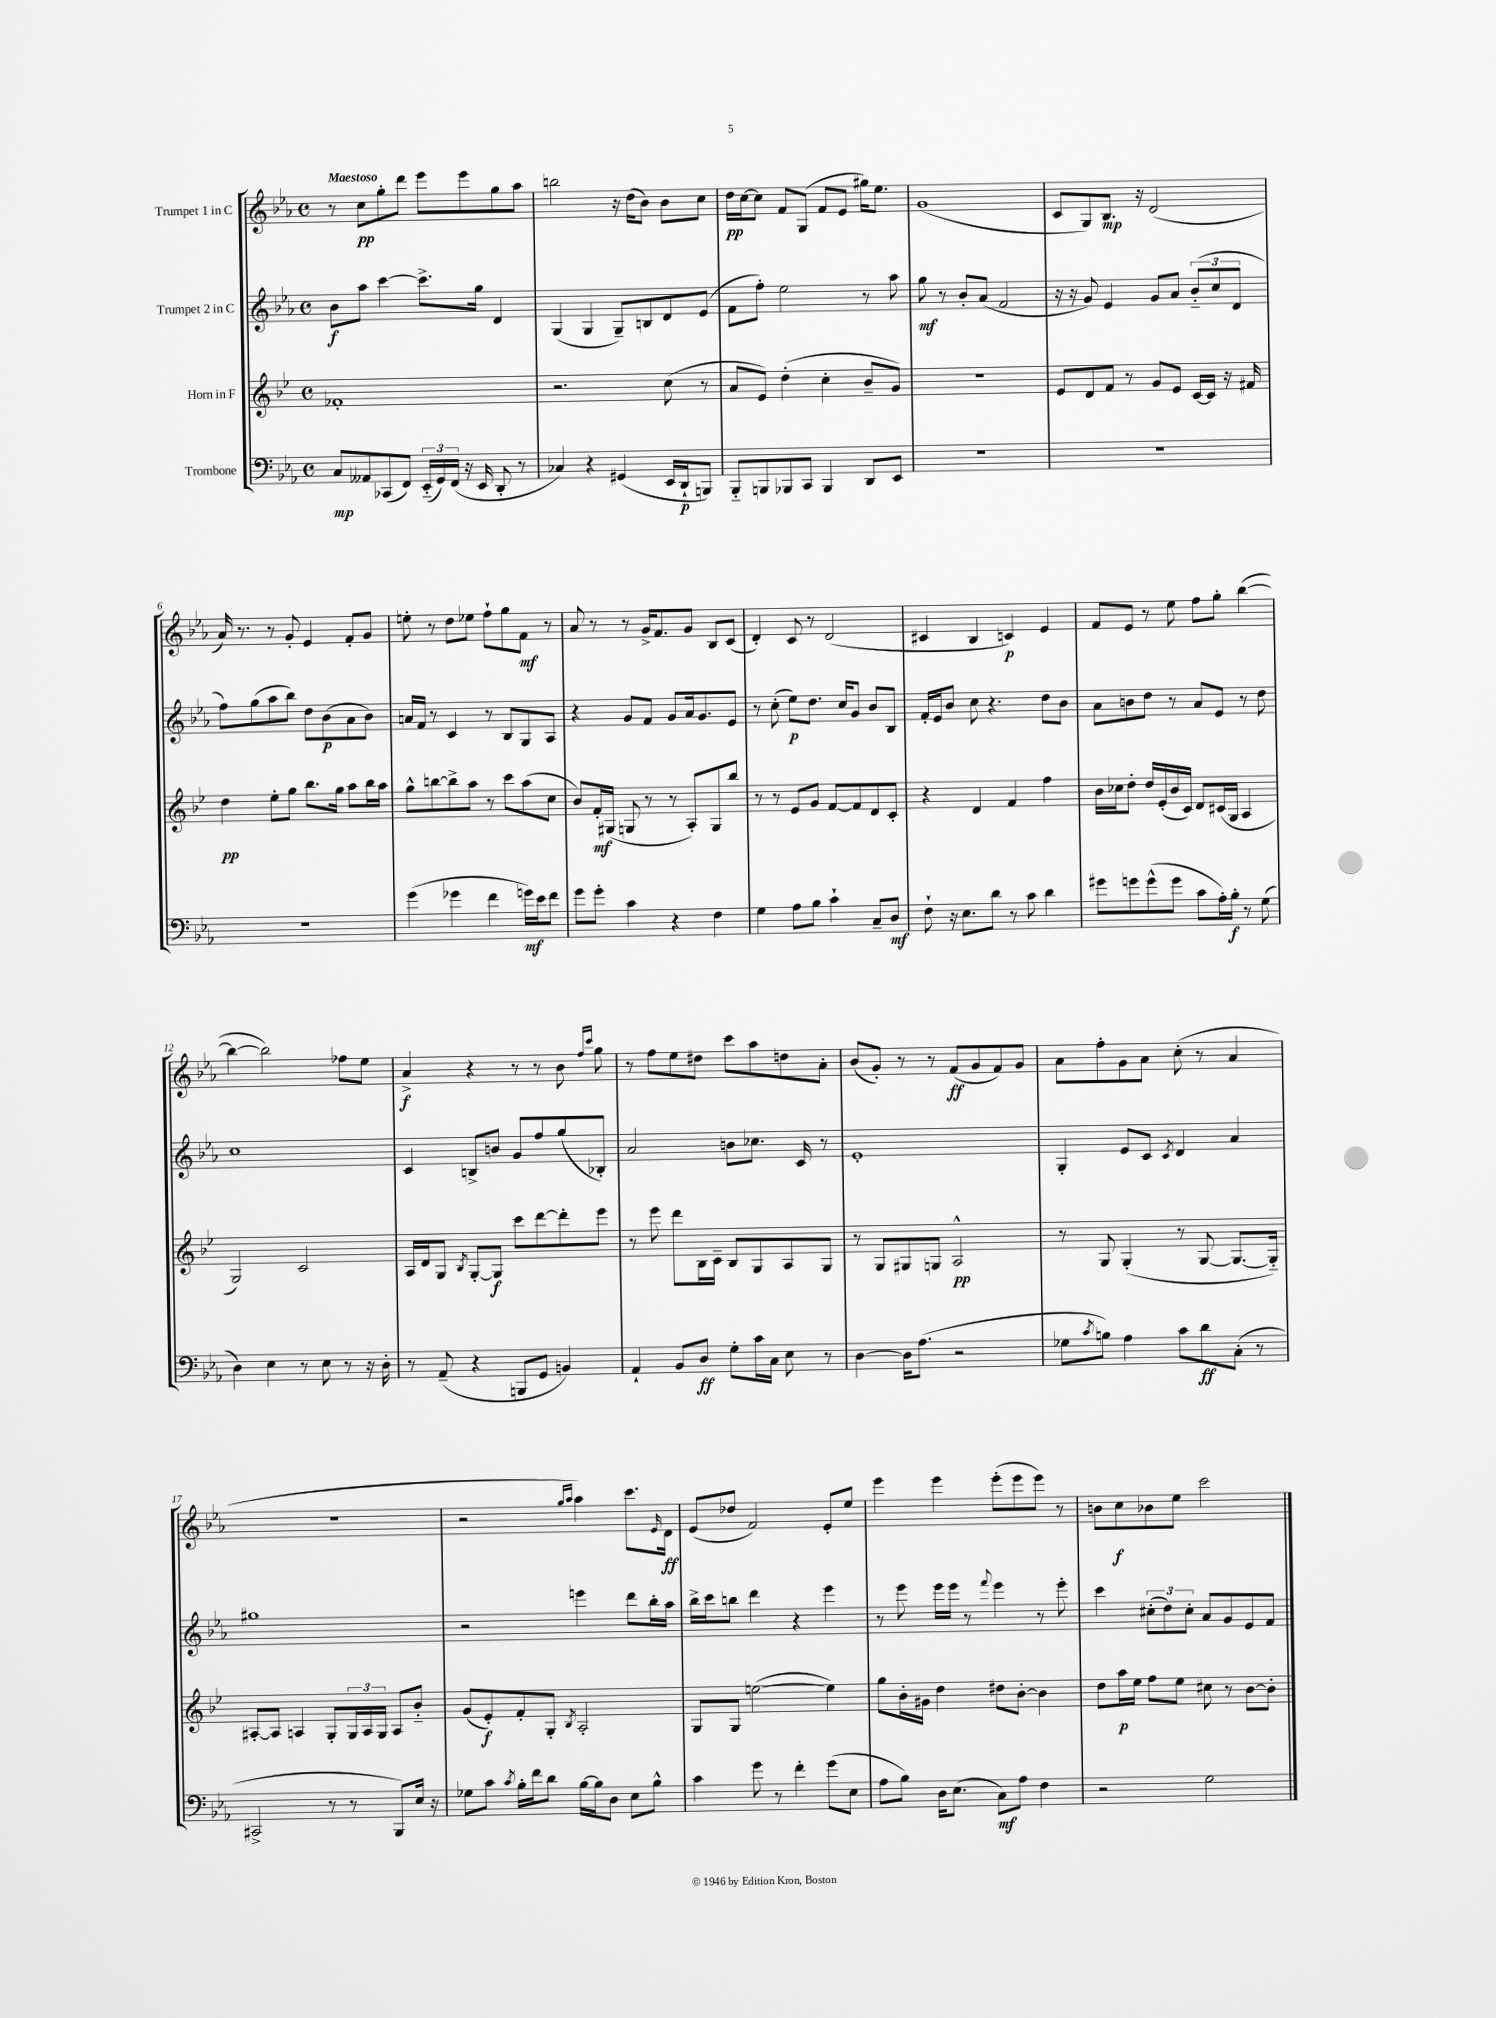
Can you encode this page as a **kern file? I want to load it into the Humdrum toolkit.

**kern	**dynam	**kern	**dynam	**kern	**dynam	**kern	**dynam
*part4	*part4	*part3	*part3	*part2	*part2	*part1	*part1
*staff4	*staff4	*staff3	*staff3	*staff2	*staff2	*staff1	*staff1
*I"Trombone	*	*I"Horn in F	*	*I"Trumpet 2 in C	*	*I"Trumpet 1 in C	*
*clefF4	*	*clefG2	*	*clefG2	*	*clefG2	*
*k[b-e-a-]	*	*k[b-e-]	*	*k[b-e-a-]	*	*k[b-e-a-]	*
*M4/4	*	*M4/4	*	*M4/4	*	*M4/4	*
*met(c)	*	*met(c)	*	*met(c)	*	*met(c)	*
=1	=1	=1	=1	=1	=1	=1	=1
!	!	!	!	!	!	!LO:TX:a:B:t=Maestoso	!
8C/L	mp	1f-X'	.	8b-\L	f	8r	.
8AA--X/	.	.	.	8aa-\J	.	8cc\L	pp
(8CC-X/	.	.	.	[4ccc\	.	8gg'\	.
8FF/J)	.	.	.	.	.	8ddd\J	.
(24EE-/LL	.	.	.	8.ccc^\L]	.	8eee-\L	.
24GG/)	.	.	.	.	.	.	.
(24FF/JJ	.	.	.	.	.	.	.
16r	.	.	.	.	.	8eee-\	.
16EE-/	.	.	.	16gg\Jk	.	.	.
8DD'/	.	.	.	4d/	.	8gg\	.
8r	.	.	.	.	.	8aa-\J	.
=2	=2	=2	=2	=2	=2	=2	=2
4C-X/)	.	2.r	.	(4G/	.	2bbn\	.
4r	.	.	.	4G/	.	.	.
(4GG#X/	.	.	.	8G~/L)	.	16r	.
.	.	.	.	.	.	(16dd\KL	.
.	.	.	.	8Bn/	.	8b-\J)	.
16EE-/LL	.	(8cc\	.	8d/	.	8b-\L	.
16DD`/J	p	.	.	.	.	.	.
8BBBn/J)	.	8r	.	(8e-/J	.	8cc\J	.
=3	=3	=3	=3	=3	=3	=3	=3
8BBB-/L	.	8a/L	.	8f\L	.	16dd\LL	pp
.	.	.	.	.	.	[16cc\J	.
8BBBn/	.	8e-/J)	.	8ff'\J)	.	8cc\J]	.
8BBB-X/	.	(4dd'\	.	2ee-\	.	8f/L	.
8CC/J	.	.	.	.	.	(8G/J	.
4BBB-/	.	4cc'\	.	.	.	8f/L	.
.	.	.	.	.	.	8e-/J	.
8DD/L	.	8b-~/L	.	8r	.	16gg#X\KL)	.
.	.	.	.	.	.	8.ee-\J	.
8EE-/J	.	8g/J)	.	8aa-\	.	.	.
=4	=4	=4	=4	=4	=4	=4	=4
1r	.	1r	.	8gg\	mf	(1g	.
.	.	.	.	8r	.	.	.
.	.	.	.	8b-'/L	.	.	.
.	.	.	.	(8a-/J	.	.	.
.	.	.	.	2f/	.	.	.
=5	=5	=5	=5	=5	=5	=5	=5
1r	.	8e-/L	.	16r	.	8c/L	.
.	.	.	.	16r	.	.	.
.	.	8d/	.	8g/)	.	8G/)	.
.	.	8f/J	.	4e-/	.	8.B-/J	mp
.	.	8r	.	.	.	.	.
.	.	.	.	.	.	16r	.
.	.	8g/L	.	8g/L	.	(2d/	.
.	.	8e-/J	.	8a-/J	.	.	.
.	.	[16c/LL	.	(12b-/L	.	.	.
.	.	16c/JJ]	.	.	.	.	.
.	.	.	.	12cc/	.	.	.
.	.	16r	.	.	.	.	.
.	.	.	.	12d/J	.	.	.
.	.	16f#X/	.	.	.	.	.
!!LO:LB:g=z
=6	=6	=6	=6	=6	=6	=6	=6
1r	.	4dd\	pp	8ff\L)	.	16a-/)	.
.	.	.	.	.	.	8.r	.
.	.	.	.	(8gg\	.	.	.
.	.	8ee-'\L	.	8aa-\	.	8r	.
.	.	8gg\J	.	8bb-\J)	.	8g'/	.
.	.	8.bb-\L	.	8dd\L	.	4e-/	.
.	.	.	.	(8b-\	p	.	.
.	.	16gg\Jk	.	.	.	.	.
.	.	8aa\L	.	8a-\	.	8f'/L	.
.	.	16bb-\L	.	8b-\J)	.	8g/J	.
.	.	16aa\JJ	.	.	.	.	.
=7	=7	=7	=7	=7	=7	=7	=7
(4g\	.	8gg^^\L	.	16an/LL	.	8een'\	.
.	.	.	.	16f/JJ	.	.	.
.	.	[8bbn\	.	8r	.	8r	.
4g-X\	.	8bb^\]	.	4c/	.	8dd\L	.
.	.	8aa\J	.	.	.	8ee-X\J	.
4f\	.	8r	.	8r	.	8ff`\L	.
.	.	8ccc\L	.	8B-/L	.	8gg\	.
16gn\LL)	mf	(8aa\	.	8G/	.	8f\J	mf
16e-\J	.	.	.	.	.	.	.
8f\J	.	8cc\J	.	8A-/J	.	8r	.
=8	=8	=8	=8	=8	=8	=8	=8
8g\L	.	8b-/L)	.	4r	.	8a-/	.
8g'\J	.	16f'/L	mf	.	.	8r	.
.	.	(16G#X/JJ	.	.	.	.	.
4c\	.	8Gn/	.	8g/L	.	8r	.
.	.	8r	.	8f/J	.	16g^/KL	.
.	.	.	.	.	.	8.f/	.
4r	.	8r	.	8g/L	.	.	.
.	.	8A'/L)	.	16a-/k	.	8g/J	.
.	.	.	.	8.g/	.	.	.
4F\	.	8G/	.	.	.	8B-/L	.
.	.	8bb-/J	.	8e-/J	.	(8c/J	.
=9	=9	=9	=9	=9	=9	=9	=9
4G\	.	8r	.	8r	.	4d'/)	.
.	.	8r	.	(8cc'\	.	.	.
8A-\L	.	8e-/L	.	8ee-\L)	p	8c/	.
8B-\J	.	8g/J	.	8.dd\J	.	8r	.
4c`\	.	[8f/L	.	.	.	(2d/	.
.	.	.	.	16cc/KL	.	.	.
.	.	8f/]	.	8g/J	.	.	.
8C~/L	.	8d/	.	8b-/L	.	.	.
8D/J	mf	8c'/J	.	8B-/J	.	.	.
=10	=10	=10	=10	=10	=10	=10	=10
8F`\	.	4r	.	16f'/LL	.	4c#X/	.
.	.	.	.	16e-/J	.	.	.
16r	.	.	.	8b-/J	.	.	.
8.E-\L	.	.	.	.	.	.	.
.	.	4d/	.	8cc\	.	4B-/	.
8d\J	.	.	.	4.r	.	.	.
8r	.	4f/	.	.	.	4cn/)	p
8c\	.	.	.	.	.	.	.
4d\	.	4ff\	.	8dd\L	.	4e-/	.
.	.	.	.	8b-\J	.	.	.
=11	=11	=11	=11	=11	=11	=11	=11
8g#X\L	.	16b-\LL	.	8a-\L	.	8f/L	.
.	.	16cc-X\J	.	.	.	.	.
8gn\	.	8dd'\J	.	8bn\	.	8e-/J	.
(8g^^\	.	16dd/LL	.	8dd\J	.	8r	.
.	.	(16e-'/	.	.	.	.	.
8g\J	.	16b-/	.	8r	.	8ee-\	.
.	.	16c/JJ)	.	.	.	.	.
8c\L	.	8d/L	.	8a-/L	.	8ff\L	.
16A-'\L)	.	(16c#X/L	.	8e-/J	.	8gg'\J	.
16B-'\JJ	f	16G/JJ	.	.	.	.	.
8r	.	4A/	.	8r	.	([4bb-\	.
(8G\	.	.	.	8dd\	.	.	.
!!LO:LB:g=z
=12	=12	=12	=12	=12	=12	=12	=12
4D\)	.	2G/)	.	1cc	.	4bb-\_	.
4E-\	.	.	.	.	.	2bb-\])	.
8r	.	2c/	.	.	.	.	.
8E-\	.	.	.	.	.	.	.
8r	.	.	.	.	.	8ff-X\L	.
16r	.	.	.	.	.	8ee-\J	.
16D'\	.	.	.	.	.	.	.
=13	=13	=13	=13	=13	=13	=13	=13
8r	.	16A/LL	.	4c/	.	4a-^/	f
.	.	16d/J	.	.	.	.	.
(8AA-~/	.	8G/J	.	.	.	.	.
.	.	8qB-/	.	.	.	.	.
4r	.	[8G'/L	.	8Bn^/L	.	4r	.
.	.	8G/J]	f	8bn/J	.	.	.
8BBBn/L	.	8ccc\L	.	8g/L	.	8r	.
8GG/J	.	[8ddd\	.	8ff/	.	8r	.
4BBn/)	.	8ddd'\]	.	(8gg/	.	8b-\	.
.	.	.	.	.	.	16qqff/LL	.
.	.	.	.	.	.	16qqccc/JJ	.
.	.	8eee-\J	.	8B-X'/J)	.	8gg\	.
=14	=14	=14	=14	=14	=14	=14	=14
4AA-`/	.	8r	.	2a-/	.	8r	.
.	.	8eee-\	.	.	.	8ff\L	.
8BB-/L	.	8ddd\L	.	.	.	8ee-\	.
8D/J	ff	16B-\L	.	.	.	8dd#X\J	.
.	.	16c~\JJ	.	.	.	.	.
8G'\L	.	8B-/L	.	8bn\L	.	8ccc\L	.
16c\L	.	8G/	.	8.cc-X\J	.	8aa-\	.
16C\JJ	.	.	.	.	.	.	.
8E-\	.	8A/	.	.	.	8ddn\	.
.	.	.	.	16c/	.	.	.
8r	.	8G/J	.	8r	.	8a-'\J	.
=15	=15	=15	=15	=15	=15	=15	=15
[4D\	.	8r	.	1e-'	.	(8b-/L	.
.	.	8G/L	.	.	.	8g'/J)	.
16D\KL]	.	8G#X/	.	.	.	8r	.
(8.A-\J	.	.	.	.	.	.	.
.	.	8Gn/J	.	.	.	8r	.
2r	.	2A^^/	pp	.	.	(8f/L	ff
.	.	.	.	.	.	8g/	.
.	.	.	.	.	.	8f/)	.
.	.	.	.	.	.	8g/J	.
=16	=16	=16	=16	=16	=16	=16	=16
8G-X\L	.	8r	.	4G'/	.	8a-\L	.
8qc/	.	.	.	.	.	.	.
8Bn\J)	.	8G/	.	.	.	8ff'\	.
4A-\	.	(4G'/	.	8e-/L	.	8g\	.
.	.	.	.	8c/J	.	8a-\J	.
.	.	.	.	8qc/	.	.	.
8c\L	.	8r	.	4d/	.	(8cc'\	.
8d\	ff	[8G/	.	.	.	8r	.
(8C'\J	.	8.G/L_	.	4a-/	.	4a-/	.
8r	.	.	.	.	.	.	.
.	.	16G/Jk])	.	.	.	.	.
!!LO:LB:g=z
=17	=17	=17	=17	=17	=17	=17	=17
2CC#X^/	.	[8A#X'/L	.	1gg#X	.	1r	.
.	.	8A#/J]	.	.	.	.	.
.	.	4An/	.	.	.	.	.
8r	.	8G'/L	.	.	.	.	.
8r	.	24G/L	.	.	.	.	.
.	.	24A/	.	.	.	.	.
.	.	24G/JJ	.	.	.	.	.
8BBB-/L)	.	8A/L	.	.	.	.	.
16E-/Jk	.	8b-/J	.	.	.	.	.
16r	.	.	.	.	.	.	.
=18	=18	=18	=18	=18	=18	=18	=18
8G-X\L	.	(8g/L	.	2r	.	2r	.
8c\J	.	8e-'/)	f	.	.	.	.
8qc/	.	.	.	.	.	.	.
16B-'\LL	.	8f'/	.	.	.	.	.
16f\J	.	.	.	.	.	.	.
8d\J	.	8G'/J	.	.	.	.	.
.	.	.	.	.	.	16qqgg/LL	.
.	.	8qB-/	.	.	.	16qqaa-/JJ	.
[16B-\LL	.	2A'/	.	4eeen\	.	4aa-\)	.
16B-\J]	.	.	.	.	.	.	.
8D\J	.	.	.	.	.	.	.
8E-\L	.	.	.	8ddd\L	.	8.ccc\L	.
8B-^^\J	.	.	.	16bb-'\L	.	.	.
.	.	.	.	.	.	16qqe-/	.
.	.	.	.	16aa-\JJ	.	16d\Jk	ff
=19	=19	=19	=19	=19	=19	=19	=19
4c\	.	8G/L	.	16bb-^\LL	.	(8e-/L	.
.	.	.	.	16ccc\J	.	.	.
.	.	8G/J	.	8bbn\J	.	8dd-X/J	.
8g\	.	([2een\	.	4ddd\	.	2f/)	.
8r	.	.	.	.	.	.	.
4f'\	.	.	.	4r	.	.	.
(8g\L	.	4ee\])	.	4eee-\	.	8e-'/L	.
8E-\J	.	.	.	.	.	8ee-/J	.
=20	=20	=20	=20	=20	=20	=20	=20
8A-\L	.	8gg\L	.	8r	.	4eee-\	.
8B-\J)	.	16b-'\L	.	8eee-\	.	.	.
.	.	16g#X\JJ	.	.	.	.	.
16D\KL	.	4dd\	.	16eee-\LL	.	4eee-\	.
(8.E-\J	.	.	.	16eee-\JJ	.	.	.
.	.	.	.	8r	.	.	.
.	.	.	.	8qqfff/	.	.	.
8C\L)	mf	8dd#X\L	.	4eee-\	.	(8eee-'\L	.
8A-\J	.	[8b-'\J	.	.	.	8eee-\	.
4F\	.	4b-\]	.	8r	.	8eee-\J)	.
.	.	.	.	8eee-'\	.	8r	.
=21	=21	=21	=21	=21	=21	=21	=21
2r	.	8dd\L	.	4ccc\	.	8bn\L	.
.	.	16aa\L	p	.	.	8cc\	f
.	.	16ee-\JJ	.	.	.	.	.
.	.	8ff\L	.	(12cc#X'\L	.	8b-X\	.
.	.	.	.	12dd\)	.	.	.
.	.	8ee-\J	.	.	.	8ee-\J	.
.	.	.	.	12cc#'\J	.	.	.
2G\	.	8cc#X\	.	8a-/L	.	2ccc\	.
.	.	8r	.	8g/	.	.	.
.	.	[8b-\L	.	8e-/	.	.	.
.	.	8b-'\J]	.	8f/J	.	.	.
==	==	==	==	==	==	==	==
*-	*-	*-	*-	*-	*-	*-	*-
